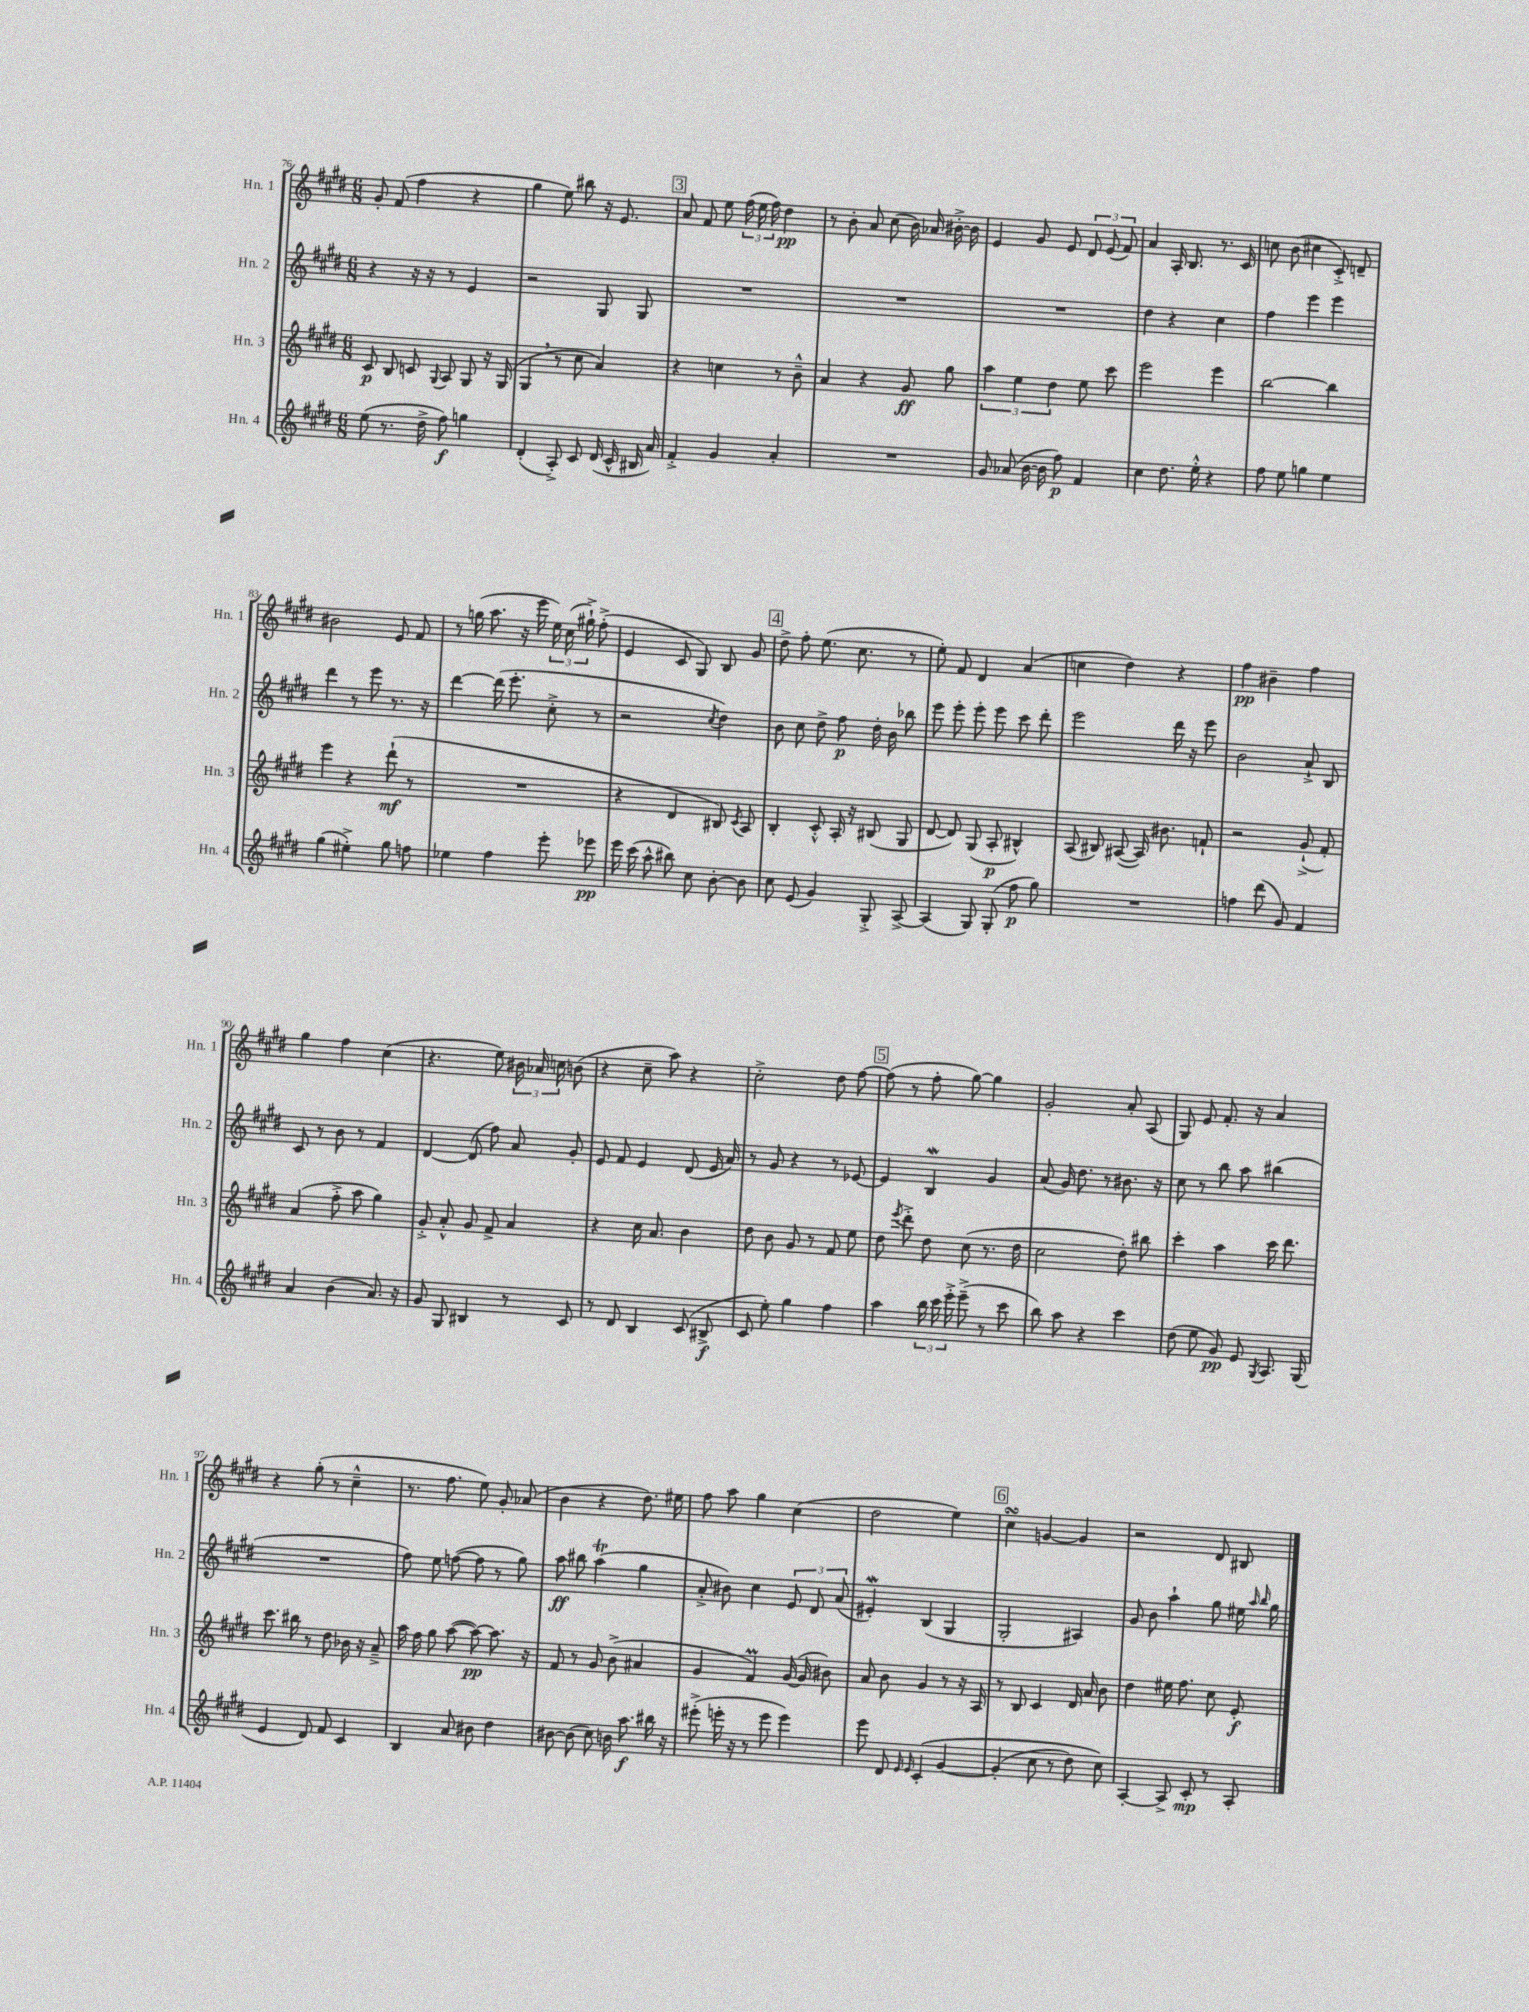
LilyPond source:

<<
\new StaffGroup <<
\new Staff = "s0" \with { instrumentName = "Hn. 1" shortInstrumentName = "Hn. 1" } {
    \clef treble \key e \major \numericTimeSignature \time 6/8
    \autoBeamOff gis'8-. fis'8( fis''4 r4 |
    gis''4 e''8) bis''8 r16 e'8. |
    \mark \markup { \box "3" } a'8 fis'8 e''8 \tuplet 3/2 { fis''16( e''16 fis''16) } dis''4\pp |
    r8 b'8-. a'8 cis''8( b'16) aes'16 bis'16~-.-> bis'16 |
    e'4 gis'8 e'8 \tuplet 3/2 { dis'8 e'8( fis'8) } |
    a'4 a16-. b8. r8. cis'16 |
    c''8 b'8( cis''4 cis'8-.->) d'8-- |
    bis'2 e'8 fis'8 |
    r8 g''16( a''8. r16 e'''16 \tuplet 3/2 { e''16) cis''16( gis''16-!->) } fis''8-.->( |
    e'4 cis'8 gis8) b8 gis'8 |
    \mark \markup { \box "4" } dis''8-> fis''8-. e''8.( cis''8. r8 |
    e''8-.) fis'8 dis'4 a'4( |
    c''4 dis''4) r4 |
    fis''4\pp bis'4-- fis''4 |
    gis''4 fis''4 cis''4( |
    r4. e''8) \tuplet 3/2 { bis'16 aes'16 c''16 } b'8( |
    r4 cis''8-- a''8) r4 |
    cis''2-.-> dis''8 fis''8~ |
    \mark \markup { \box "5" } fis''8( r8 fis''8-. gis''8~) gis''4 |
    gis'2-. a'8-. a8( |
    gis8) e'8 fis'8.-. r16 a'4 |
    r4 gis''8-.( r8 cis''4---^ |
    r8. fis''8. e''8) gis'8-. aes'8( |
    b'4 r4 dis''8.) eis''16 |
    fis''8 a''8 gis''4 cis''4( |
    dis''2 e''4) |
    \mark \markup { \box "6" } cis''4\turn g'4~ g'4 |
    r2 dis'8 bis8 \bar "|." |
}
\new Staff = "s1" \with { instrumentName = "Hn. 2" shortInstrumentName = "Hn. 2" } {
    \clef treble \key e \major \numericTimeSignature \time 6/8
    \autoBeamOff r4 r16 r16 r8 e'4 |
    r2 gis8 gis8 |
    \mark \markup { \box "3" } R2. |
    R2. |
    R2. |
    dis''4 r4 cis''4 |
    fis''4 e'''4 e'''4 |
    dis'''4 r8 e'''8 r8. r16 |
    dis'''4~ dis'''16( e'''8.-. cis''8-.-> r8 |
    r2 \acciaccatura { cis''8 } dis''4) |
    \mark \markup { \box "4" } b'8 cis''8 dis''8-> fis''8\p dis''16-. b'16 bes''8 |
    e'''8 e'''8-. e'''8-. e'''8 cis'''8 dis'''8-. |
    e'''2 dis'''16 r16 e'''8 |
    b'2 a'8-!-> b8 |
    cis'8 r8 b'8 r8 fis'4 |
    dis'4~ dis'8( fis''8) a'8 gis'8-. |
    e'8 fis'8 e'4 dis'8( e'16 a'16) |
    r8 gis'8 r4 r8 ees'8~ |
    \mark \markup { \box "5" } ees'4 b4\mordent gis'4 |
    a'8( gis'16) dis''8. r8 bis'8. r16 |
    cis''8 r8 b''8 a''8 bis''4( |
    R2. |
    fis''8) e''8 f''8~( f''8 r8 gis''8) |
    a''8\ff bis''8 a''4\trill( gis''4 |
    a'8-.-> bis'8) cis''4 \tuplet 3/2 { e'8 dis'8 a'8( } |
    eis'4-.\mordent) b4( gis4 |
    \mark \markup { \box "6" } gis2-. ais4) |
    gis'8 b'8 a''4-! gis''8 eis''16 \grace { a''16 b''16 } gis''16 \bar "|." |
}
\new Staff = "s2" \with { instrumentName = "Hn. 3" shortInstrumentName = "Hn. 3" } {
    \clef treble \key e \major \numericTimeSignature \time 6/8
    \autoBeamOff cis'8\p b8 c'8 \appoggiatura { gis8 } a8 gis8 r16 gis16( |
    gis4 \breathe r8 cis''8 a'4) |
    \mark \markup { \box "3" } r4 c''4 r8 b'8---^ |
    a'4 r4 gis'8\ff gis''8 |
    \tuplet 3/2 { a''4 e''4 dis''4 } e''8 cis'''8 |
    e'''2 e'''4 |
    b''2~ b''4 |
    e'''4 r4 dis'''8-!\mf( r8 |
    R2. |
    r4 dis'4 bis8) \acciaccatura { cis'8 } a8 |
    \mark \markup { \box "4" } b4-. cis'8-.-^ a16-. r16 bis8( gis8 |
    dis'8~ dis'8) gis8( a8-.\p bis4-^) |
    a8( bis8) ais8~( ais16) bis'8. f'8-! |
    r2 gis'8-!->( fis'8-.) |
    a'4( fis''8-.-> a''8 gis''4) |
    gis'8-.-> a'8-.-^ gis'8 fis'8-> a'4 |
    r4 cis''16 a'8. b'4 |
    dis''8 b'8 gis'8 r8 fis'8 e''8 |
    \mark \markup { \box "5" } dis''8 \acciaccatura { e'''8 } dis'''8-.-> dis''8 cis''8( r8. dis''16 |
    cis''2 dis''8-.) bis''8 |
    cis'''4-. a''4 cis'''16 dis'''8. |
    cis'''8. bis''16 r8 dis''8 bes'16 r16 a'8---> |
    a''16 fis''16 gis''8 a''8~( a''8~\pp) a''8. r16 |
    fis'8 r8 gis'8 b'8->( ais'4 |
    gis'4 fis'4\prall) gis'16~( gis'16 bis'8) |
    a'8 b'8 gis'4 r8 r16 a16 |
    \mark \markup { \box "6" } r8 b8 cis'4 dis'16 a'16 b'8 |
    dis''4 eis''16 fis''8. cis''8 e'8-.\f \bar "|." |
}
\new Staff = "s3" \with { instrumentName = "Hn. 4" shortInstrumentName = "Hn. 4" } {
    \clef treble \key e \major \numericTimeSignature \time 6/8
    \autoBeamOff e''8( r8. dis''16-> fis''8\f) g''4 |
    dis'4-.( a8-.->) cis'8 dis'16( cis'16-^ bis16 a'16) |
    \mark \markup { \box "3" } fis'4-.-> gis'4 a'4-. |
    R2. |
    gis'8 aes'8( b'16~ b'16 fis''8\p) fis'4 |
    cis''4 dis''8. e''16-.-^ r4 |
    fis''8 e''8 g''4 e''4 |
    gis''4( eis''4-.->) gis''8 f''8 |
    ees''4 fis''4 e'''8-. ees'''8\pp |
    e'''16 cis'''16( a''8-^ bis''8) cis''8 b'8~-. b'8 |
    \mark \markup { \box "4" } cis''8 e'8( gis'4) gis8-.-> a8~-> |
    a4( gis8) gis8-.( fis''8\p gis''8) |
    R2. |
    f''4 dis'''8( gis'8) fis'4 |
    a'4 b'4( a'8.) r16 |
    gis'8 gis8 bis4 r8 cis'8 |
    r8 dis'8 b4 cis'8( bis8->\f |
    cis'8 e''8-.) gis''4 fis''4 |
    \mark \markup { \box "5" } a''4 \tuplet 3/2 { b''16 cis'''16 e'''16-.-> } e'''8--->( r8 cis'''8 |
    b''8) a''8 r4 cis'''4 |
    dis''8( e''8 gis'8\pp) e'8 \acciaccatura { gis8 } a8. gis16( |
    e'4 dis'8) fis'8 cis'4 |
    b4 a'8 bis'8 dis''4 |
    bis'8~ bis'8( cis''8) b'16 a''8.\f bis''16 r16 |
    eis'''8-.->( e'''16-. r16 r8 e'''8 e'''4) |
    e'''8 dis'8 \grace { e'16 e'16 } cis'4-.\( gis'4~ |
    \mark \markup { \box "6" } gis'4-.( cis''8 r8 dis''8) cis''8\) |
    a4~-. a8-> cis'8-.\mp r8 a8-. \bar "|." |
}
>>
>>
\layout { \context { \Score currentBarNumber = #76 } }
